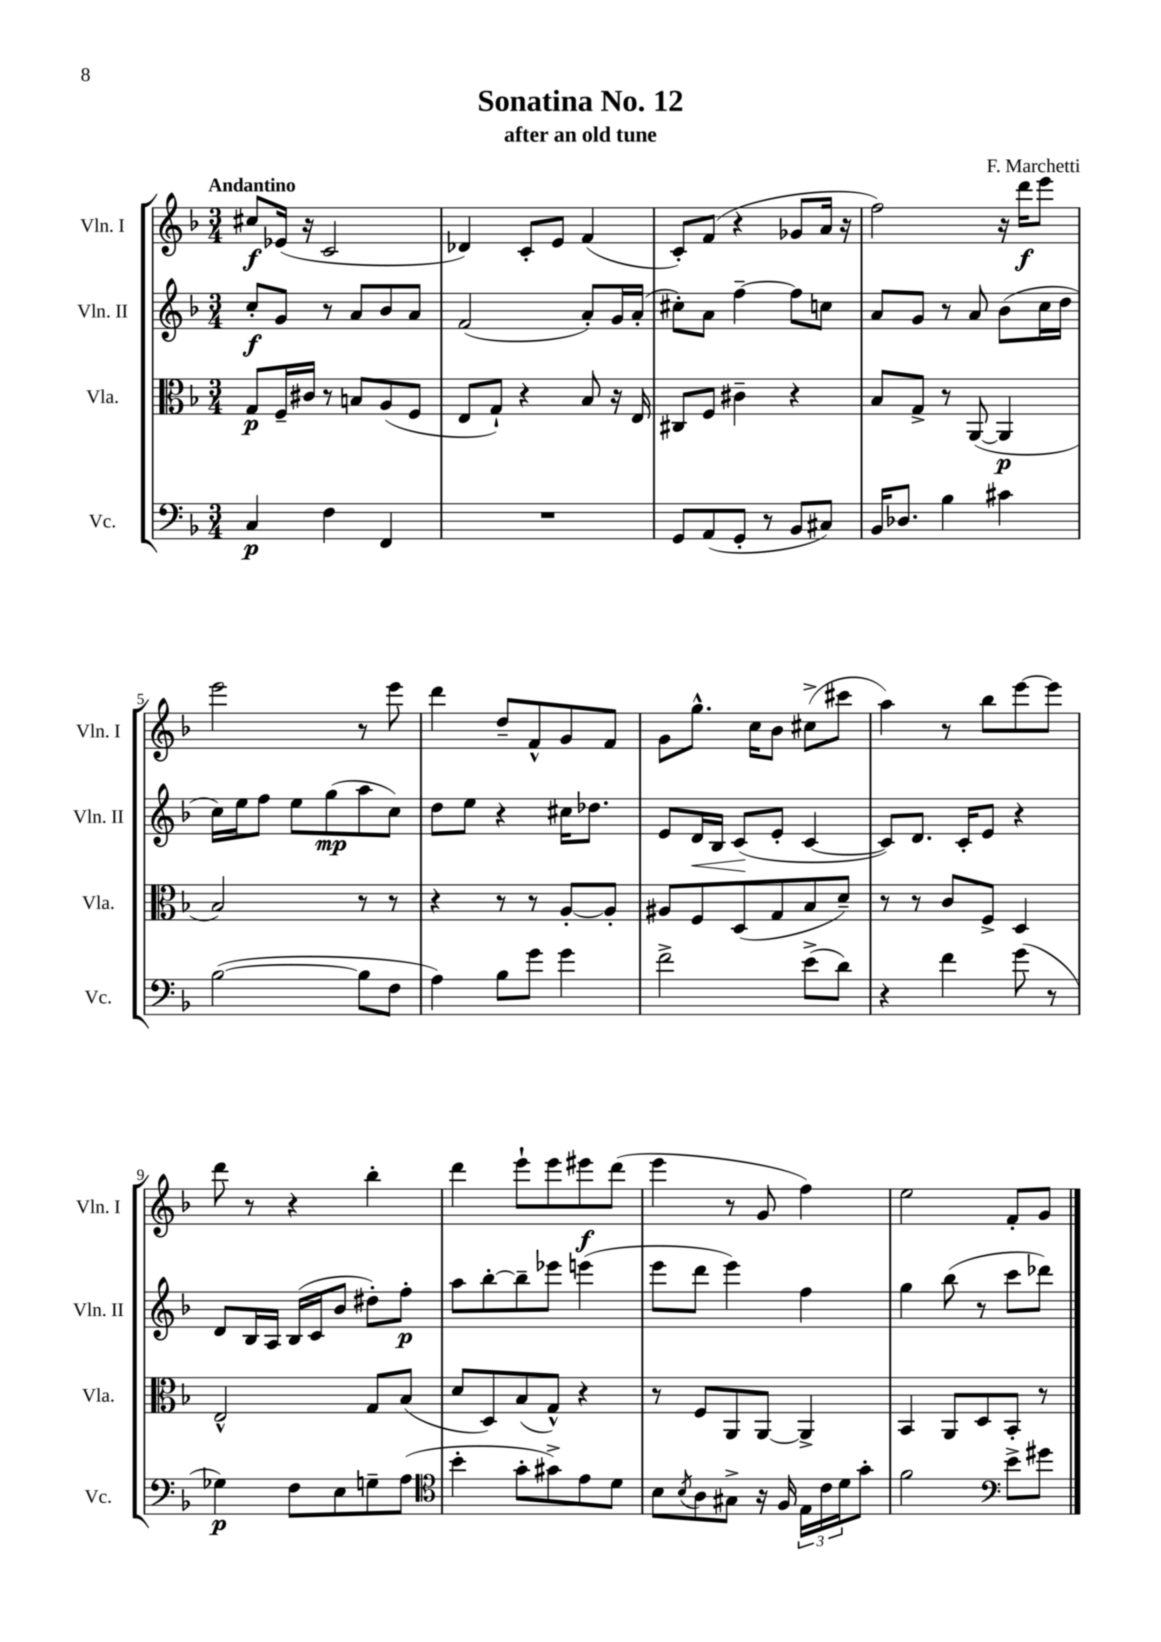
\header { title = "Sonatina No. 12" composer = "F. Marchetti" subtitle = "after an old tune" }
<<
\new StaffGroup <<
\new Staff = "s0" \with { instrumentName = "Vln. I" shortInstrumentName = "Vln. I" } {
    \clef treble \key f \major \numericTimeSignature \time 3/4 \tempo "Andantino"
    cis''8\f ees'16( r16 c'2 |
    des'4) c'8-. e'8 f'4( |
    c'8-.) f'8( r4 ges'8 a'16 r16 |
    f''2) r16 d'''16\f e'''8 |
    e'''2 r8 e'''8 |
    d'''4 d''8-- f'8-^ g'8 f'8 |
    g'8 g''8.-^ c''16 bes'8 cis''8->( cis'''8 |
    a''4) r8 bes''8 e'''8~ e'''8 |
    d'''8 r8 r4 bes''4-. |
    d'''4 e'''8-! e'''8 eis'''8\f d'''8( |
    e'''4 r8 g'8 f''4) |
    e''2 f'8-. g'8 \bar "|." |
}
\new Staff = "s1" \with { instrumentName = "Vln. II" shortInstrumentName = "Vln. II" } {
    \clef treble \key f \major \numericTimeSignature \time 3/4
    c''8-.\f g'8 r8 a'8 bes'8 a'8 |
    f'2( a'8-.) g'16 a'16-.( |
    cis''8-.) a'8 f''4~-- f''8 c''8 |
    a'8 g'8 r8 a'8 bes'8( c''16 d''16 |
    c''16) e''16 f''8 e''8 g''8\mp( a''8 c''8) |
    d''8 e''8 r4 cis''16 des''8. |
    e'8 d'16\< bes16 c'8\!( e'8-. c'4~ |
    c'8) d'8. c'16-. e'8 r4 |
    d'8 bes16 a16 bes16( c'16 bes'8 dis''8-.) f''8-.\p |
    a''8 bes''8~-. bes''8-- ees'''8 e'''4( |
    e'''8 d'''8 e'''4) f''4 |
    g''4 bes''8( r8 c'''8 des'''8) \bar "|." |
}
\new Staff = "s2" \with { instrumentName = "Vla." shortInstrumentName = "Vla." } {
    \clef alto \key f \major \numericTimeSignature \time 3/4
    g8\p f16-- cis'16 r8 b8 a8( f8 |
    e8 g8-!) r4 bes8 r16 e16 |
    cis8 f8 cis'4-- r4 |
    bes8 g8-> r8 a,8~( a,4\p |
    bes2) r8 r8 |
    r4 r8 r8 a8~-. a8-. |
    ais8 f8 d8( g8 bes8 d'8--) |
    r8 r8 c'8 f8-> d4 |
    e2-^ g8 bes8( |
    d'8 d8) bes8( g8-^) r4 |
    r8 f8 a,8 a,8~ a,4-> |
    bes,4 a,8 d8 bes,8-. r8 \bar "|." |
}
\new Staff = "s3" \with { instrumentName = "Vc." shortInstrumentName = "Vc." } {
    \clef bass \key f \major \numericTimeSignature \time 3/4
    c4\p f4 f,4 |
    R2. |
    g,8 a,8( g,8-. r8 bes,8 cis8) |
    bes,16 des8. bes4 cis'4 |
    bes2~( bes8 f8 |
    a4) bes8 g'8 g'4 |
    f'2-> e'8->( d'8) |
    r4 f'4 g'8( r8 |
    ges4\p) f8 e8 g8-- a8( |
    \clef tenor bes'4-. g'8-. gis'8->) e'8 d'8 |
    bes8 \acciaccatura { bes8 } a8 gis8-> r16 f16 \tuplet 3/2 { e16 c'16 d'16 } g'8-. |
    f'2 \clef bass e'8-> gis'8 \bar "|." |
}
>>
>>
